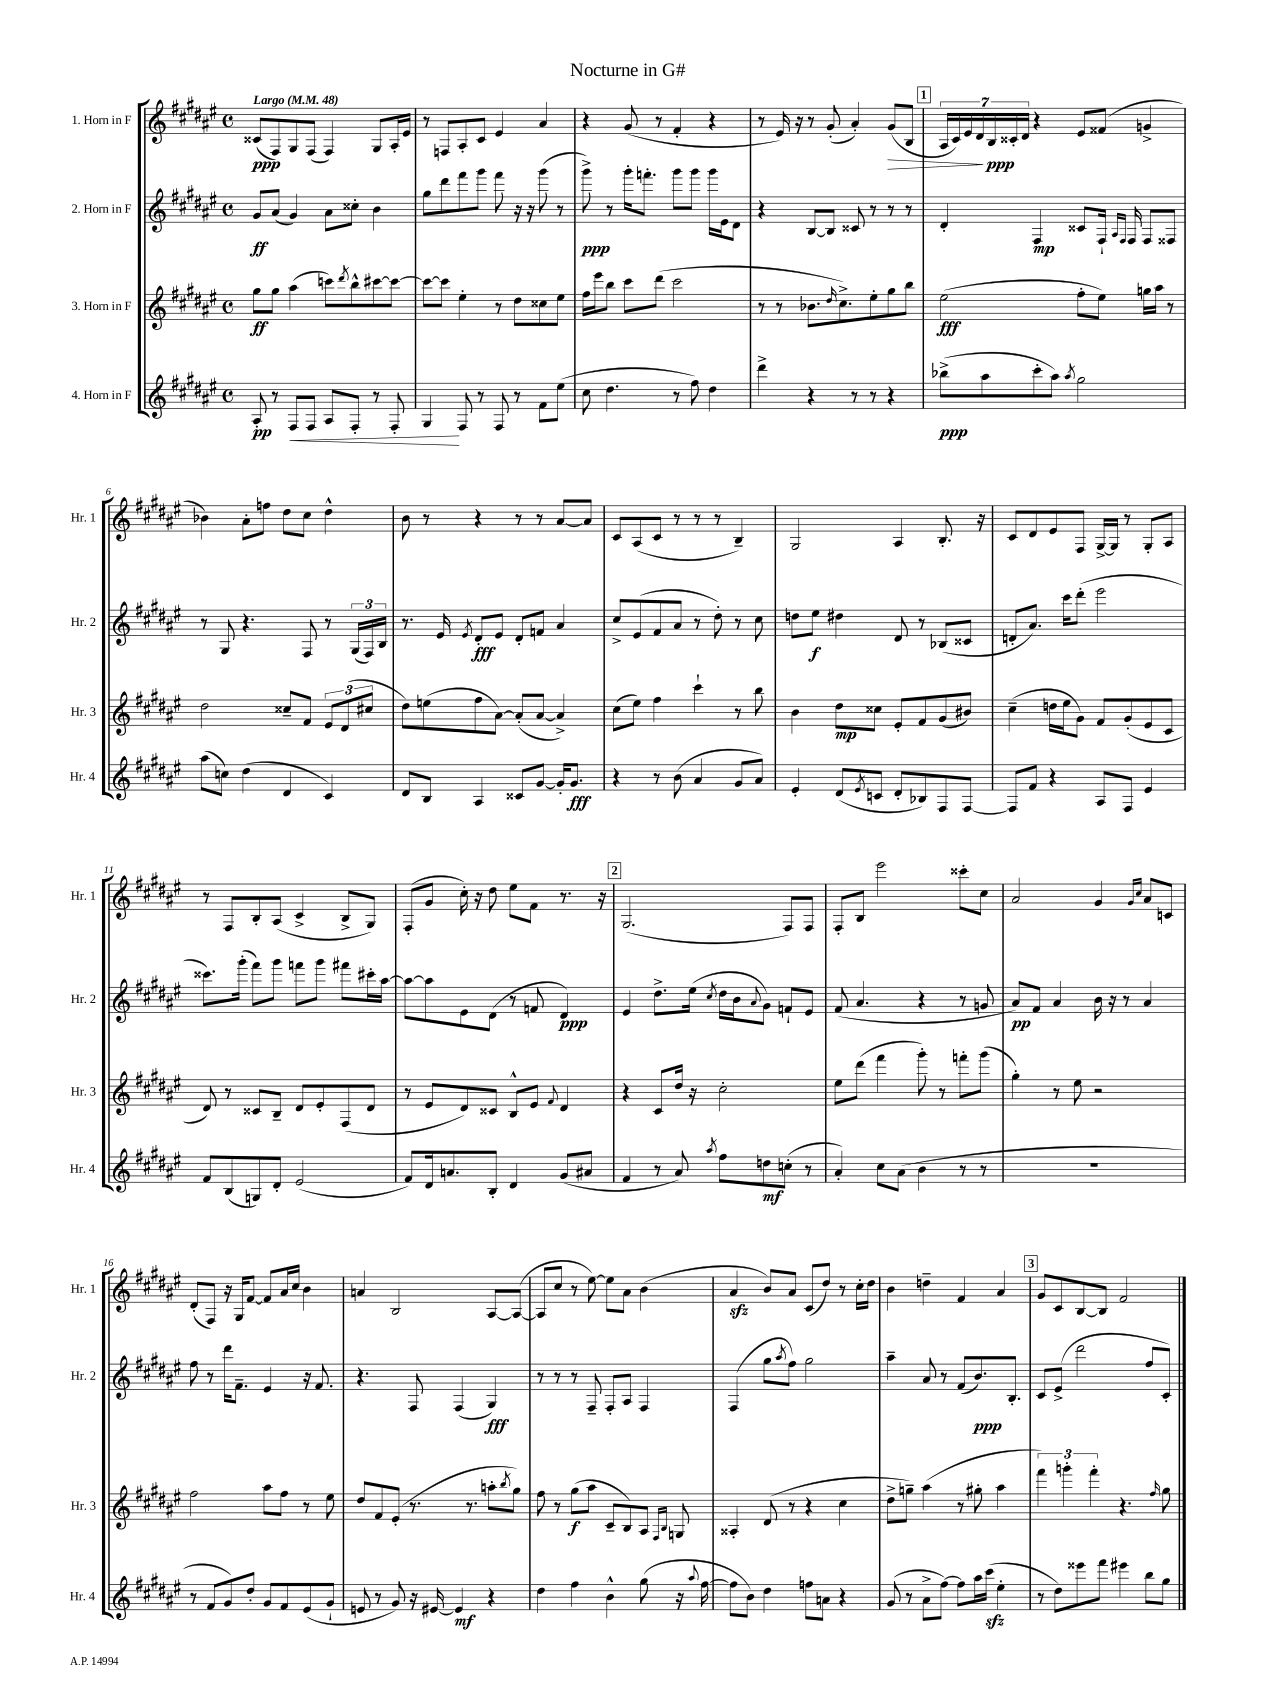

**kern	**kern	**kern	**kern
*staff4	*staff3	*staff2	*staff1
*clefG2	*clefG2	*clefG2	*clefG2
*k[f#c#g#d#a#e#]	*k[f#c#g#d#a#e#]	*k[f#c#g#d#a#e#]	*k[f#c#g#d#a#e#]
*M4/4	*M4/4	*M4/4	*M4/4
*met(c)	*met(c)	*met(c)	*met(c)
*MM48	*MM48	*MM48	*MM48
8A#'/	8gg#\L	8g#/L	(8c##/L
8r	8gg#\J	(8a#/J	8F#/)
8F#/L	(4aa#\	4g#/)	8G#/
8F#/J	.	.	(8F#/J
8A#/L	8ccc\L)	8a#\L	4F#/)
.	8qddd#/	.	.
8F#'/J	8bb^^\	8cc##'\J	.
8r	[8ccc#\	4b\	8G#/L
8F#'/	8ccc#\_J	.	16A#'/L
.	.	.	16e#/JJ
=	=	=	=
4G#/	8ccc#\_L	8gg#\L	8r
.	8ccc#\]J	8ddd#\	8F/L
8F#/	4ee#'\	8fff#\	8A#'/
8r	.	8ggg#\J	8c#/J
8F#/	8r	8fff#\	4e#/
8r	8dd#\L	16r	.
.	.	16r	.
8f#\L	8cc##\	(8ggg#\	4a#/
(8ee#\J	8ee#\J	8r	.
=	=	=	=
8cc#\	16ff#\LL	8ggg#^\)	4r
.	16eee#\J	.	.
4.dd#\	8bb\J	8r	.
.	8ccc#\L	16ggg#'\LK	(8g#/
.	.	8.fff'\J	.
.	(8ddd#\J	.	8r
8r	2ccc#\	8ggg#\L	4f#'/
8ff#\)	.	8ggg#\J	.
4dd#\	.	16ggg#\LL	4r
.	.	16e#\J	.
.	.	8d#\J	.
=	=	=	=
4ddd#^\	8r	4r	8r
.	8r	.	16e#/)
.	.	.	16r
4r	8.b-\L	[8B/L	8r
.	.	8B/]J	(8g#'/
.	16qqdd#/	.	.
.	8.cc#^\)	.	.
8r	.	8c##/	4a#'/)
8r	8ee#'\	8r	.
4r	8gg#\	8r	(8g#/L
.	8bb\J	8r	8B/J
=	=	=	=
(8bb-^\L	(2ee#\	4d#'/	28A#/LL
.	.	.	28c#/)
.	.	.	28e#/
.	.	.	28d#/
8aa#\	.	.	.
.	.	.	28B/
.	.	.	28c##'/
.	.	.	28d#/JJ
8ccc#'\	.	4F#/	4r
8aa#\J)	.	.	.
8qaa#/	.	.	.
2gg#\	8ff#'\L	8c##/L	8e#/L
.	8ee#\J)	16F#`/Jk	(8f##/J
.	.	16qqA#/LL	.
.	.	16qqF#/JJ	.
.	.	16F#/	.
.	16gg\LL	8F#/L	4g^/
.	16aa#\JJ	.	.
.	8r	8F##/J	.
=	=	=	=
(8aa#\L	2dd#\	8r	4b-\)
8cc\J)	.	8G#/	.
(4dd#\	.	4.r	8a#'\L
.	.	.	8ff\J
4d#/	8cc##~/L	.	8dd#\L
.	8f#/J	8F#/	8cc#\J
4c#/)	12e#/L	8r	4dd#^^\
.	(12d#/	.	.
.	.	(24G#/LL	.
.	12cc#/J	24F#/)	.
.	.	24B/JJ	.
=	=	=	=
8d#/L	8dd#\L)	8.r	8b\
8B/J	(8ee\	.	8r
.	.	16e#/	.
.	.	8qe#/	.
4A#/	8ff#\	8d#'/L	4r
.	[8a#\J)	8e#/J	.
8c##/L	(8a#'/]L	8d#'/L	8r
[8g#/J	[8a#/J	8f/J	8r
16g#'/]LK	4a#^/])	4a#/	[8a#/L
8.g#/J	.	.	.
.	.	.	8a#/]J
=	=	=	=
4r	(8cc#\L	8cc#^/L	8c#/L
.	8ee#\J)	(8e#/	(8A#/
8r	4ff#\	8f#/	8c#/J
(8b\	.	8a#/J	8r
4a#/	4ccc#`\	8r	8r
.	.	8dd#'\)	8r
8g#/L	8r	8r	4B~/)
8a#/J)	8bb\	8cc#\	.
=	=	=	=
4e#'/	4b\	8dd\L	2G#/
.	.	8ee#\J	.
(8d#/L	8dd#\L	4dd#\	.
8qe#/	.	.	.
8c/J	8cc##\J	.	.
8d#'/L	8e#'/L	8d#/	4A#/
8B-/)	8f#/	8r	.
8F#/	(8g#/	(8B-/L	8.B'/
[8F#/J	8b#/J)	8c##/J	.
.	.	.	16r
=	=	=	=
8F#/]L	(4cc#~\	8d'/L	8c#/L
8f#/J	.	8.a#/J)	8d#/
4r	16dd\LL	.	8e#/
.	16ee#\J	16ccc#\LK	.
.	8g#\J)	(8ddd#'\J	8F#/J
8A#/L	8f#/L	2eee#\	[16G#^/LL
.	.	.	16G#/]JJ
8F#/J	(8g#'/	.	8r
4e#/	8e#/	.	8G#'/L
.	8c#/J	.	8A#/J
=	=	=	=
8f#/L	8d#/)	8.ccc##\L)	8r
(8B/	8r	.	8F#/L
.	.	(16ggg#'\Jk	.
8G/)	8c##/L	8fff#\L)	8B'/
8d#'/J	8B~/J	8ggg#\J	(8A#/J
(2e#/	8d#/L	8fff\L	4c#^/
.	8e#'/	8ggg#\J	.
.	(8F#/	8fff#\L	8B^/L
.	8d#/J	16ccc#'\L	8G#/J)
.	.	[16aa#\JJ	.
=	=	=	=
8f#/L)	8r	8aa#\_L	(8F#'/L
16d#/k	8e#/L	8aa#\]	8g#/J
8.a/	.	.	.
.	8d#/)	8e#\	16cc#'\)
.	.	.	16r
8B'/J	8c##/J	(8d#\J	8dd#\
4d#/	8B^^/L	8r	8ee#\L
.	8e#/J	8f/	8f#\J
.	8qqf#/	.	.
(8g#/L	4d#/	4d#/)	8.r
8a#/J	.	.	.
.	.	.	16r
=	=	=	=
4f#/	4r	4e#/	(2.G#/
8r	8c#/L	8.dd#^\L	.
8a#/)	16dd#/Jk	.	.
.	16r	(16ee#\Jk	.
8qaa#/	.	8qcc#/	.
8ff#\L	2cc#'\	16dd#\LL	.
.	.	16b\J	.
.	.	8qqa#/	.
8dd\	.	8g#\J)	.
(8cc'\J	.	8f`/L	8F#/L)
8r	.	8e#/J	8F#/J
=	=	=	=
4a#'/)	8ee#\L	(8f#/	8F#'/L
.	(8ddd#\J	4.a#/	8B/J
8cc#\L	4fff#\	.	2eee#\
(8a#\J	.	.	.
4b\	8ggg#'\)	4r	.
.	8r	.	.
8r	8fff'\L	8r	8ccc##'\L
8r	(8ggg#\J	8g/	8cc#\J
=	=	=	=
1r	4gg#'\)	8a#/L)	2a#/
.	.	8f#/J	.
.	8r	4a#/	.
.	8ee#\	.	.
.	2r	16b\	4g#/
.	.	16r	.
.	.	8r	.
.	.	.	16qqg#/LL
.	.	.	16qqcc#/JJ
.	.	4a#/	8a#/L
.	.	.	8c/J
=	=	=	=
8r	2ff#\	8ff#\	(8d#'/L
8f#/L	.	8r	8F#/J)
8g#/)	.	16ddd#\LK	16r
.	.	8.f#~\J	16G#/LK
8dd#'/J	.	.	[8f#/J
8g#/L	8aa#\L	4e#/	8f#/]L
8f#/	8ff#\J	.	16a#/L
.	.	.	16cc#/JJ
(8e#/	8r	16r	4b\
.	.	8.f#/	.
8g#`/J	8ee#\	.	.
=	=	=	=
8e/	8dd#/L	4.r	4a/
8r	8f#/	.	.
8g#/)	(8e#'/J	.	2B/
16r	8.r	8F#/	.
[16e#/	.	.	.
4e#/]	.	(4F#/	.
.	8.r	.	.
4r	8aa'\L	4G#/)	[8A#/L
.	8qbb/	.	.
.	8gg#\J)	.	(8A#/_J
=	=	=	=
4dd#\	8ff#\	8r	8A#/]L
.	8r	8r	8cc#/J
4ff#\	(8gg#\L	8r	8r
.	8aa#\J	8F#~/	[8ee#\)
4b^^\	8c#~/L	8F#'/L	8ee#\]L
.	8B/)	8A#/J	8a#\J
(8gg#\	8A#/J	4F#/	(4b\
.	16qqF#/LL	.	.
.	16qqB/JJ	.	.
16r	8G/	.	.
8qqaa#/	.	.	.
[16ff#\	.	.	.
=	=	=	=
8ff#\]L	4A##'/	(4F#/	4a#/
8b\J)	.	.	.
4dd#\	(8d#/	8gg#\L	8b/L)
.	.	8qaa#/	.
.	8r	8ff#\J)	8a#/J
8ff\L	4r	2gg#\	(8c#/L
8a\J	.	.	8dd#/J)
4r	4cc#\	.	8r
.	.	.	16cc#'\LL
.	.	.	16dd#\JJ
=	=	=	=
(8g#/	8dd#^\L	4aa#~\	4b\
8r	8gg~\J)	.	.
8a#^\L	(4aa#\	8a#/	4dd~\
[8ff#\J)	.	8r	.
8ff#\]L	8r	(8f#/L	4f#/
16aa#\L	8gg#'\	8.b/)	.
(16ccc#\JJ	.	.	.
4ee#'\	4aa#\	.	4a#/
.	.	8.B'/J	.
=	=	=	=
8r	6fff#\)	8c#/L	8g#/L
8dd#\L)	.	(8e#^/J	8c#/
.	6ggg'\	.	.
8eee##\	.	2ddd#\	[8B/
.	6fff#'\	.	.
8fff#\J	.	.	8B/]J
4eee#\	4.r	.	2f#/
8bb\L	.	8ff#/L	.
.	16qqff#/	.	.
8gg#\J	8gg#\	8c#'/J)	.
==	==	==	==
*-	*-	*-	*-
